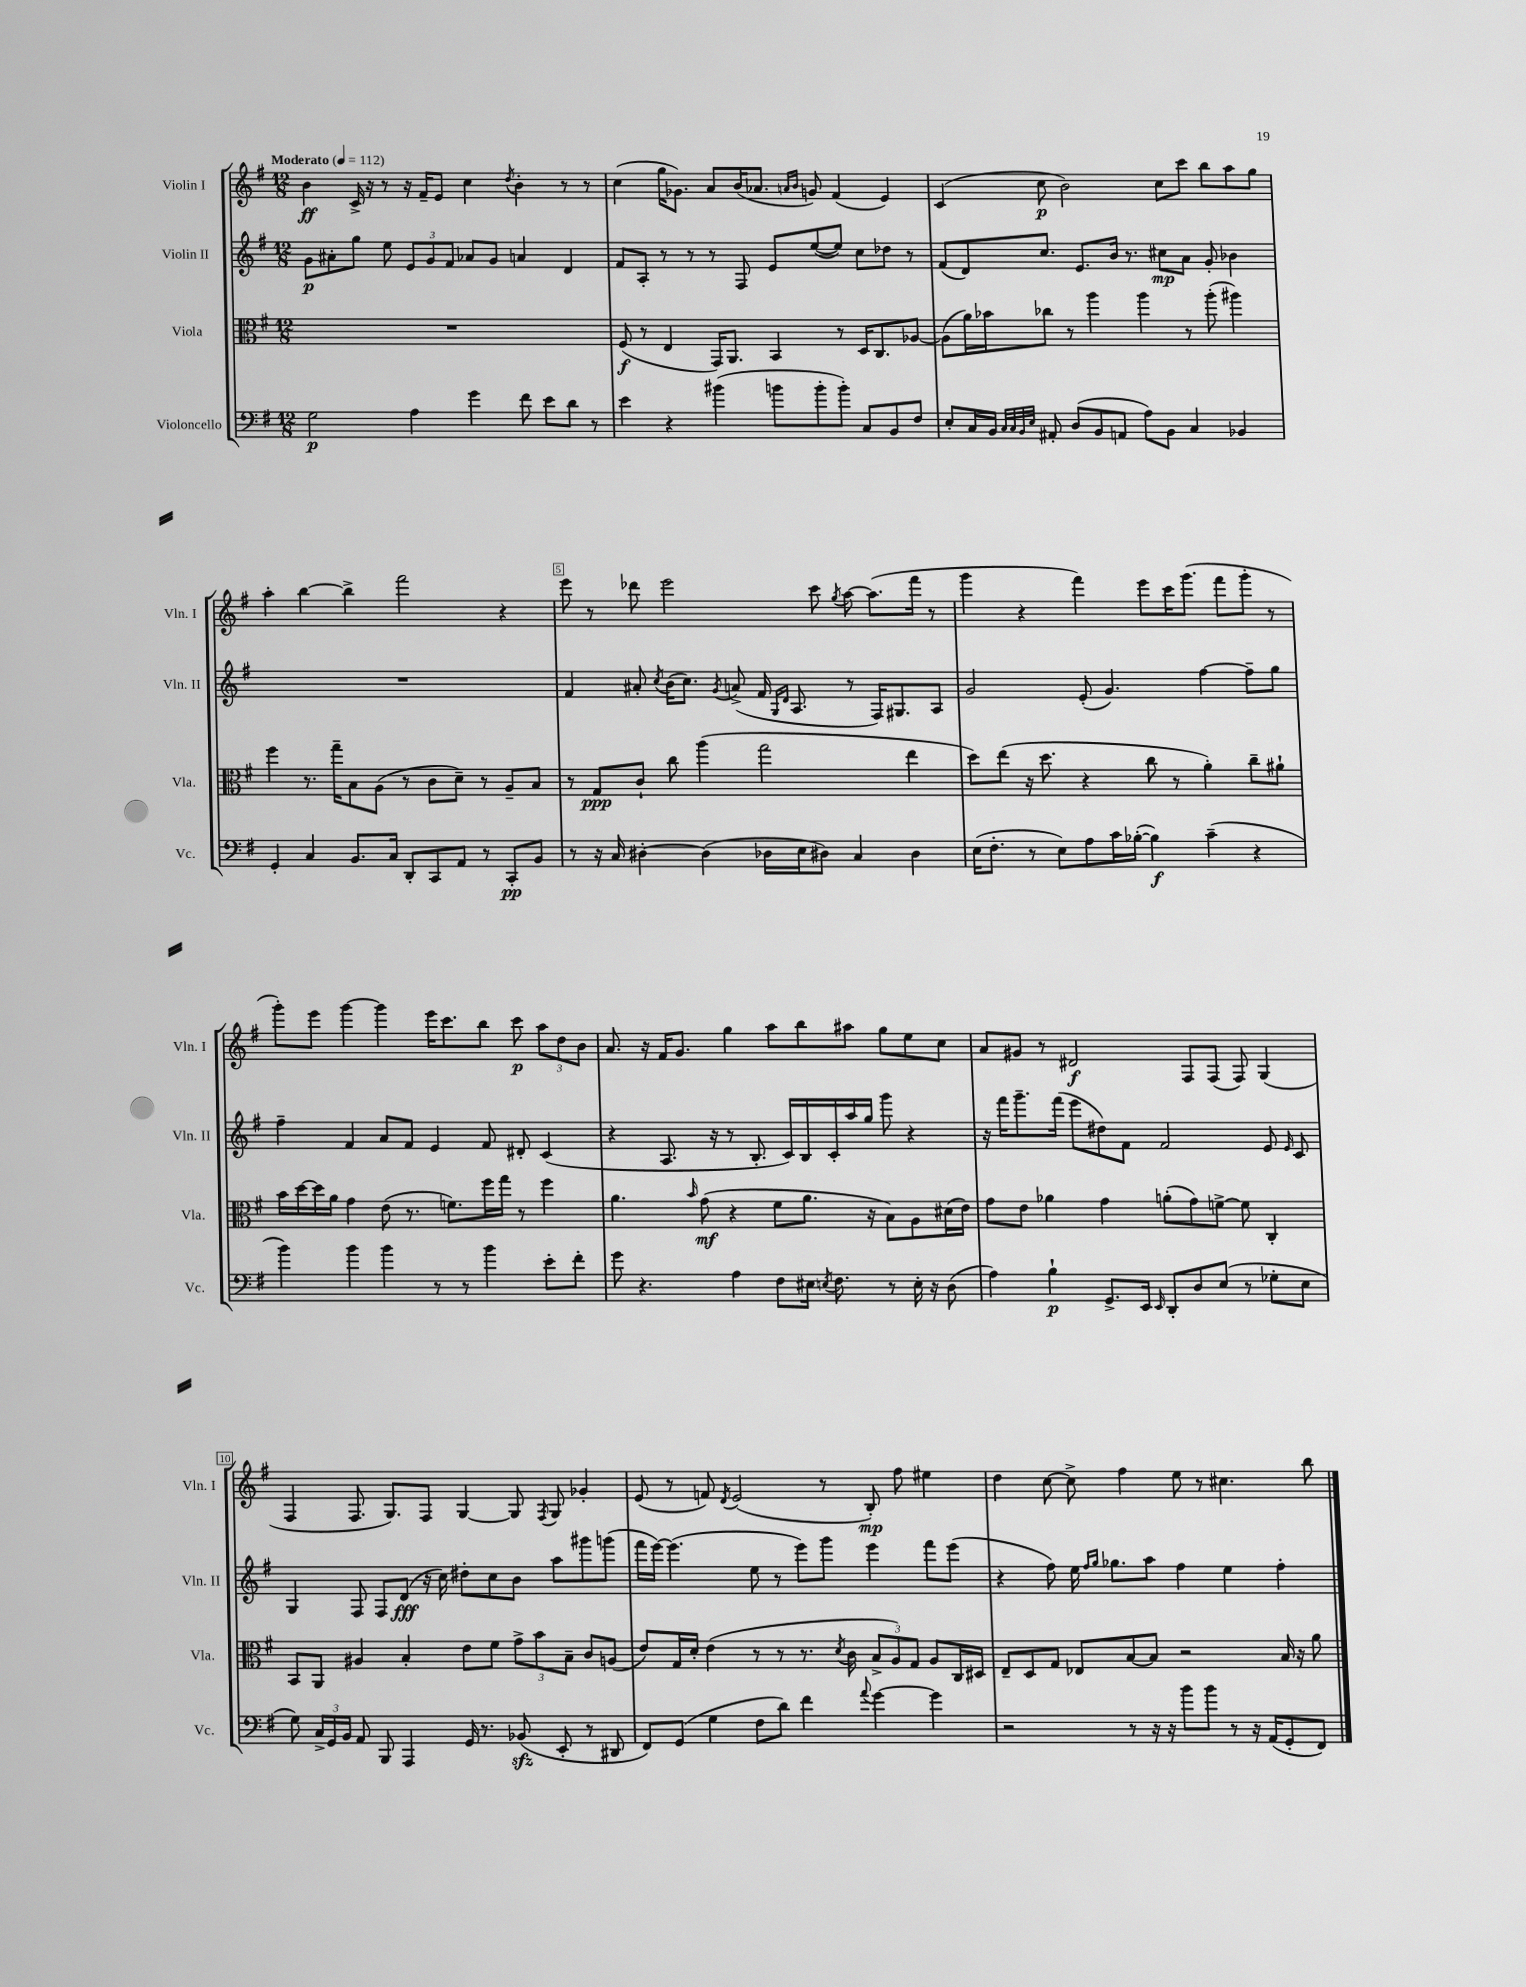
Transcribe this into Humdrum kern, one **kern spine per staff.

**kern	**kern	**kern	**kern
*staff4	*staff3	*staff2	*staff1
*clefF4	*clefC3	*clefG2	*clefG2
*k[f#]	*k[f#]	*k[f#]	*k[f#]
*M12/8	*M12/8	*M12/8	*M12/8
*MM112	*MM112	*MM112	*MM112
2G	1.r	8g	4b
.	.	8a#'	.
.	.	8gg	16c^
.	.	.	16r
.	.	8ee	8r
4A	.	12e	16r
.	.	.	16f#~
.	.	12g	.
.	.	.	8e
.	.	12f#	.
4g	.	8a-	4cc
.	.	8g	.
.	.	.	8qdd
8f#	.	4a	4b'
8e	.	.	.
8d	.	4d	8r
8r	.	.	8r
=	=	=	=
4e	(8F#	8f#	(4cc
.	8r	8A'	.
4r	4E	8r	16gg
.	.	.	8.g-)
.	.	8r	.
(4b#	16GG)	8r	8a
.	8.AA	.	.
.	.	8F#	(16b
.	.	.	8.a-
8b	4BB	8e	.
.	.	.	16qqa
.	.	.	16qqb
8b'	.	([8ee	8g)
8b')	8r	8ee])	(4f#
8C	16D	8cc	.
.	8.C	.	.
8BB	.	8dd-	4e)
8F#	[8A-	8r	.
=	=	=	=
8E'	(8A-]	(8f#	(4c
16C	16a)	8d)	.
16BB	16b-	.	.
32qqC	.	.	.
32qqC	.	.	.
32qqBB	.	.	.
32qqE	.	.	.
8AA#'	8cc-	8.cc	8cc
(8D	8r	.	2b)
.	.	8.e	.
8BB	4aa	.	.
8AA	.	16b	.
.	.	8.r	.
8A)	4aa	.	.
8BB	.	8cc#	8cc
4C	8r	8a	8ccc
.	(8aa'	8g'	8bb
4BB-	4aa#)	4b-	8aa
.	.	.	8gg
=	=	=	=
4GG'	4ff#	1.r	4aa'
4C	8.r	.	[4bb
.	16gg~	.	.
8.BB	8B	.	4bb^]
.	(8A	.	.
16C	.	.	.
8DD'	8r	.	2fff#
8CC	8c	.	.
8AA	8d~)	.	.
8r	8r	.	.
8CC'	8A~	.	4r
8BB	8B	.	.
=	=	=	=
8r	8r	4f#	8eee
16r	8G	.	8r
16C	.	.	.
[4D#'	8c`	8a#'	8ddd-
.	.	8qcc	.
.	8cc	(16b	2eee
.	.	8.cc)	.
(4D#]	(4aa	.	.
.	.	8qg	.
.	.	(8a^	.
16D-	2gg	16f#	.
.	.	16qqG	.
.	.	16qqd	.
16E	.	8.A	.
8D#)	.	.	8ccc
.	.	.	8qgg
4C	.	8r	[8aa
.	.	16F#)	(8.aa]
.	.	8.G#	.
4D#	4ee	.	.
.	.	.	16fff#
.	.	8A	8r
=	=	=	=
(16E	8dd)	2g	4ggg
8.F#'	.	.	.
.	(8ee	.	.
8r	16r	.	4r
.	8.dd	.	.
8E)	.	.	.
8A	4r	(8e'	4fff#)
16c	.	4.g)	.
([16B-'	.	.	.
4B-])	8cc	.	8eee
.	8r	.	16ccc
.	.	.	(8.ggg
(4c~	4a')	[4ff#	.
.	.	.	8fff#
4r	8cc~	8ff#~]	8ggg'
.	8a#`	8gg	8r
=	=	=	=
4b)	16b	4ff#~	8ggg')
.	[16dd	.	.
.	16dd]	.	8eee
.	16a	.	.
4b	4g	4f#	[4ggg
4b	(8e	8a	4ggg]
.	8.r	8f#	.
8r	.	4e	16eee
.	8.f)	.	8.ccc
8r	.	.	.
4b	16ff#	8f#	8bb
.	16gg	.	.
.	8r	8d#'	8ccc
8e'	4ff#	(4c	12aa
.	.	.	12dd
8f#'	.	.	.
.	.	.	12b
=	=	=	=
8g	4.a	4r	8.a
4.r	.	.	.
.	.	.	16r
.	.	8.A	16f#
.	.	.	8.g
.	16qqb	.	.
.	(8g	.	.
.	.	16r	.
4A	4r	8r	4gg
.	.	8.B'	.
8F#	8f#	.	8aa
.	.	16c)	.
16E#	8.a	16B	8bb
8qE	.	.	.
8.F#	.	16c'	.
.	.	16aa	8aa#
.	16r	16gg	.
8r	8B)	8ggg	8gg
16E'	8A	4r	8ee
16r	.	.	.
(8D	(16d#	.	8cc
.	16e)	.	.
=	=	=	=
4A)	8g	16r	8a
.	.	16fff#	.
.	8e	8.ggg~	8g#
4B`	4a-	.	8r
.	.	(16fff#	.
.	.	8eee	2d#
8.GG^	4g	8dd#)	.
.	.	8f#	.
16EE	.	.	.
16qqEE	.	.	.
8DD'	(8a'	2f#	.
8D	8g)	.	8F#
(8E	[8f^	.	(8F#
8r	8f]	.	8F#)
8G-'	4C'	8e	(4G
.	.	16qqe	.
8E	.	8c	.
=	=	=	=
8G)	8BB	4G	4F#
24C^	8AA	.	.
24GG	.	.	.
24BB	.	.	.
8AA	4A#	8F#	8.F#
8BBB	.	8F#	.
.	.	.	8.G)
4AAA	4B'	(8d	.
.	.	16r	8F#
.	.	16cc)	.
16GG	8e	8dd#'	[4G
8.r	.	.	.
.	8f#	8cc	.
(8BB-	12g^	8b	8G]
.	12b	.	.
.	.	.	8qF#
8EE'	.	8aa	8G
.	12B~	.	.
8r	8c	8ggg#	4g-'
8DD#	(8A	(8ggg	.
=	=	=	=
8FF#)	8e)	16fff#	(8e
.	.	[16eee)	.
(8GG	16G	(4.eee]	8r
.	16d'	.	.
4G	(4e	.	8f)
.	.	.	8qd
.	.	.	(2e
8F#	8r	8ee	.
8d)	8r	8r	.
4f#	8.r	8eee)	.
.	.	8ggg	8r
.	8qd	.	.
.	16c	.	.
8qqa	.	.	.
[4g	12B^	4eee	8B')
.	12A)	.	.
.	.	.	8ff#
.	12G	.	.
4g]	8A	8fff#	4ee#
.	16C	(8eee	.
.	16D#	.	.
=	=	=	=
2r	8E~	4r	4dd
.	8D	.	.
.	8G	8ff#)	[8cc
.	8E-	16ee	8cc^]
.	.	16qqff#	.
.	.	16qqgg	.
.	.	8.gg-	.
8r	[8B	.	4ff#
16r	8B]	8aa	.
16r	.	.	.
8b	2r	4ff#	8ee
8b	.	.	8r
8r	.	4ee	4.cc#
16r	.	.	.
(16AA	.	.	.
8GG'	16B	4ff#'	.
.	16r	.	.
8FF#)	8a	.	8bb
==	==	==	==
*-	*-	*-	*-
